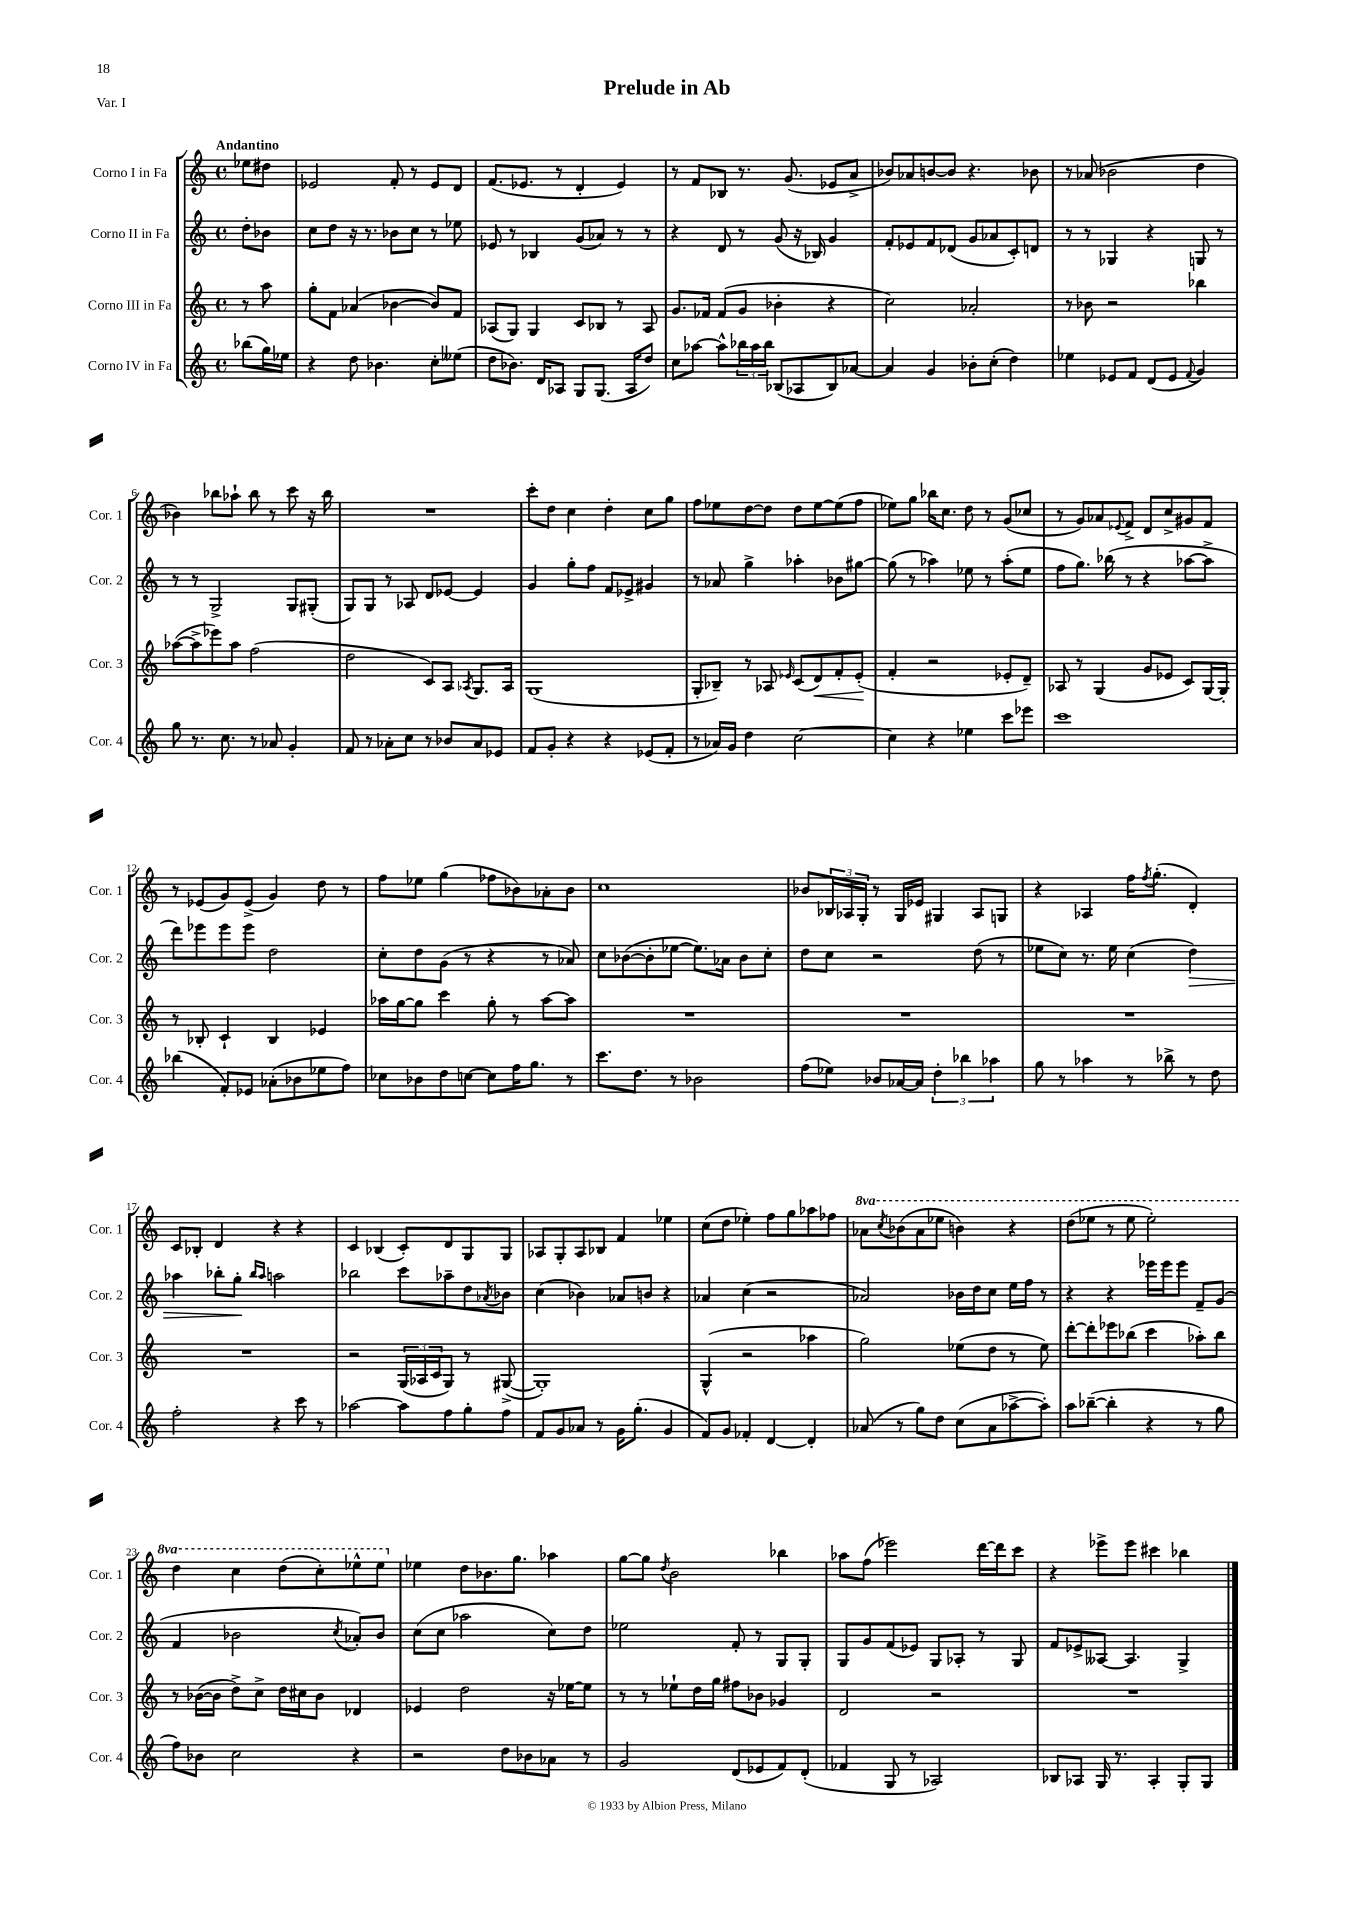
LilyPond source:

\header { title = "Prelude in Ab" piece = "Var. I" }
<<
\new StaffGroup <<
\new Staff = "s0" \with { instrumentName = "Corno I in Fa" shortInstrumentName = "Cor. 1" } {
    \clef treble \key c \major \defaultTimeSignature \time 4/4 \set Staff.ottavationMarkups = #ottavation-simple-ordinals \partial 4 \tempo "Andantino"
    ees''8 dis''8 |
    ees'2 f'8-. r8 ees'8 d'8 |
    f'8.( ees'8. r8 d'4-. ees'4) |
    r8 f'8 bes8 r8. g'8.( ees'8 a'8-> |
    bes'8) aes'8 b'8~ b'8 r4. bes'8 |
    r8 aes'8( bes'2 d''4 |
    bes'4) bes''8 aes''8-! bes''8 r8 c'''8 r16 bes''16 |
    R1 |
    c'''8-. d''8 c''4 d''4-. c''8 g''8 |
    f''8 ees''8 d''8~ d''8 d''8 ees''8~ ees''8( f''8 |
    ees''8) g''8 bes''16 c''8. d''8 r8 g'8( ces''8 |
    r8 g'8) aes'8 \appoggiatura { ees'8 } f'8-> d'8 c''8-> gis'8 f'8 |
    r8 ees'8( g'8) ees'8->( g'4) d''8 r8 |
    f''8 ees''8 g''4( fes''8 bes'8) aes'8-. bes'8 |
    c''1 |
    bes'8 \tuplet 3/2 { bes16 aes16 g16-. } r8 g16 ees'16 gis4 aes8 g8 |
    r4 aes4 f''16 \acciaccatura { f''8 } g''8.-.( d'4-.) |
    c'8 bes8-. d'4 r4 r4 |
    c'4 bes4( c'8-.) d'8 g8 g8 |
    aes8 g8-. aes8 bes8 f'4 ees''4 |
    c''8( d''8 ees''4-.) f''8 g''8 aes''8 fes''8 |
    \ottava #1 aes''8 \acciaccatura { c'''8 } bes''8( aes''8 ees'''8 b''4) r4 |
    d'''8( ees'''8 r8 ees'''8 ees'''2-.) |
    d'''4 c'''4 d'''8( c'''8-.) ees'''8-^ ees'''8 \ottava #0 |
    ees''4 d''8 bes'8. g''8. aes''4 |
    g''8~ g''8 \acciaccatura { d''8 } b'2 bes''4 |
    aes''8 f''8( ees'''2) d'''16~ d'''16 c'''8 |
    r4 ees'''8-> ees'''8 cis'''4 bes''4 \bar "|." |
}
\new Staff = "s1" \with { instrumentName = "Corno II in Fa" shortInstrumentName = "Cor. 2" } {
    \clef treble \key c \major \defaultTimeSignature \time 4/4 \partial 4
    d''8-. bes'8 |
    c''8 d''8 r16 r8. bes'8 c''8 r8 ees''8 |
    ees'8 r8 bes4 g'8( aes'8) r8 r8 |
    r4 d'8 r8 g'8( r16 bes16) g'4 |
    f'8-. ees'8 f'8 des'8( g'8 aes'8 c'8-.) d'8 |
    r8 r8 ges4 r4 g8 r8 |
    r8 r8 g2-> g8 gis8-.( |
    g8) g8 r8 aes8 d'8 ees'8~ ees'4 |
    g'4 g''8-. f''8 f'8 ees'8-> gis'4 |
    r8 aes'8 g''4-> aes''4-. bes'8 gis''8~ |
    gis''8( r8 aes''4) ees''8 r8 aes''8-.( ees''8 |
    f''8 g''8.) bes''16( r8 r4 aes''8~ aes''8-> |
    d'''8) ees'''8 ees'''8 ees'''8 d''2 |
    c''8-. d''8 g'8( r8 r4 r8 aes'8) |
    c''8 bes'8~( bes'8-. ees''8~ ees''8.) aes'16 bes'8 c''8-. |
    d''8 c''8 r2 d''8( r8 |
    ees''8 c''8) r8. ees''16 c''4( d''4\>) |
    aes''4 bes''8-. g''8-.\! \grace { bes''16 aes''16 } a''2 |
    bes''2 c'''8 aes''8-- d''8 \acciaccatura { aes'8 } bes'8 |
    c''4( bes'4) aes'8 b'8 r4 |
    aes'4 c''4( r2 |
    aes'2) bes'16 d''16 c''8 e''16 f''16 r8 |
    r4 r4 ees'''16 ees'''16 ees'''8 f'8-- g'8( |
    f'4 bes'2 \acciaccatura { c''8 } aes'8-.) bes'8 |
    c''8( c''8 aes''2 c''8) d''8 |
    ees''2 f'8-. r8 g8 g8-. |
    g8 g'8 f'8( ees'8) g8 aes8-. r8 g8 |
    f'8 ees'8-> aeses8~ aeses4. g4-> \bar "|." |
}
\new Staff = "s2" \with { instrumentName = "Corno III in Fa" shortInstrumentName = "Cor. 3" } {
    \clef treble \key c \major \defaultTimeSignature \time 4/4 \partial 4
    r8 a''8 |
    g''8-. f'8 aes'4( bes'4~ bes'8) f'8 |
    aes8( g8) g4 c'8 bes8 r8 aes8 |
    g'8. fes'16 fes'8( g'8 bes'4-. r4 |
    c''2) aes'2-. |
    r8 bes'8 r2 bes''4 |
    aes''8~( aes''8-> ees'''8) aes''8 f''2( |
    d''2 c'8) a8 \acciaccatura { aes8 } g8. aes16 |
    g1( |
    g8-. bes8--) r8 aes8 \grace { ees'16 } c'8( d'8\<) f'8-. ees'8-.\!( |
    f'4-. r2 ees'8-. d'8--) |
    aes8 r8 g4( g'8 ees'8 c'8) g16~ g16-. |
    r8 bes8-. c'4-! bes4 ees'4 |
    aes''16 g''16~ g''8 c'''4 g''8-. r8 aes''8~ aes''8 |
    R1 |
    R1 |
    R1 |
    R1 |
    r2 \tuplet 3/2 { g16( aes16 c'16 } g8) r8 gis8~->( |
    gis1-.) |
    g4-^( r2 aes''4 |
    g''2) ees''8( d''8 r8 ees''8) |
    d'''8~-. d'''8-. ees'''8 bes''8( c'''4 aes''8-.) bes''8 |
    r8 bes'16~( bes'16 d''8->) c''8-> d''16 cis''16 bes'8 des'4 |
    ees'4 d''2 r16 ees''16~ ees''8 |
    r8 r8 ees''8-! d''16 g''16 fis''8 bes'8 ges'4 |
    d'2 r2 |
    R1 \bar "|." |
}
\new Staff = "s3" \with { instrumentName = "Corno IV in Fa" shortInstrumentName = "Cor. 4" } {
    \clef treble \key c \major \defaultTimeSignature \time 4/4 \partial 4
    bes''8( g''16) ees''16 |
    r4 d''8 bes'4. c''8-. eeses''8( |
    d''8 bes'8.) d'16 aes8 g8 g8.( aes16 d''8) |
    c''8 aes''8~ aes''8-^ \tuplet 3/2 { bes''16 aes''16 bes''16 } bes8( aes8 bes8) aes'8~ |
    aes'4 g'4 bes'8-. c''8-.( d''4) |
    ees''4 ees'8 f'8 d'8( ees'8 \appoggiatura { f'8 } g'4) |
    g''8 r8. c''8. r8 aes'8 g'4-. |
    f'8 r8 aes'8-. c''8 r8 bes'8 aes'8 ees'8 |
    f'8 g'8-. r4 r4 ees'8( f'8-. |
    r8 aes'16) g'16 d''4 c''2~ |
    c''4 r4 ees''4 c'''8 ees'''8 |
    c'''1 |
    bes''4( f'8-.) ees'8 aes'8-.( bes'8 ees''8 f''8) |
    ces''8 bes'8 d''8 c''8~ c''8 f''16 g''8. r8 |
    c'''8. d''8. r8 bes'2 |
    f''8( ees''8) bes'8 aes'16~ aes'16 \tuplet 3/2 { d''4-. bes''4 aes''4 } |
    g''8 r8 aes''4 r8 bes''8-> r8 d''8 |
    f''2-. r4 c'''8 r8 |
    aes''2~ aes''8 f''8 g''8-. f''8 |
    f'8 g'8 aes'8 r8 g'16 g''8.-.( g'4 |
    f'8) g'8 fes'4-. d'4~ d'4-. |
    aes'8( r8 g''8) d''8 c''8( aes'8 aes''8~-> aes''8-.) |
    a''8 bes''8~--( bes''4-. r4 r8 g''8 |
    f''8) bes'8 c''2 r4 |
    r2 d''8 bes'8 aes'8 r8 |
    g'2 d'8( ees'8 f'8) d'8-.( |
    fes'4 g8 r8 aes2) |
    bes8 aes8 g16 r8. aes4-. g8-. g8 \bar "|." |
}
>>
>>
